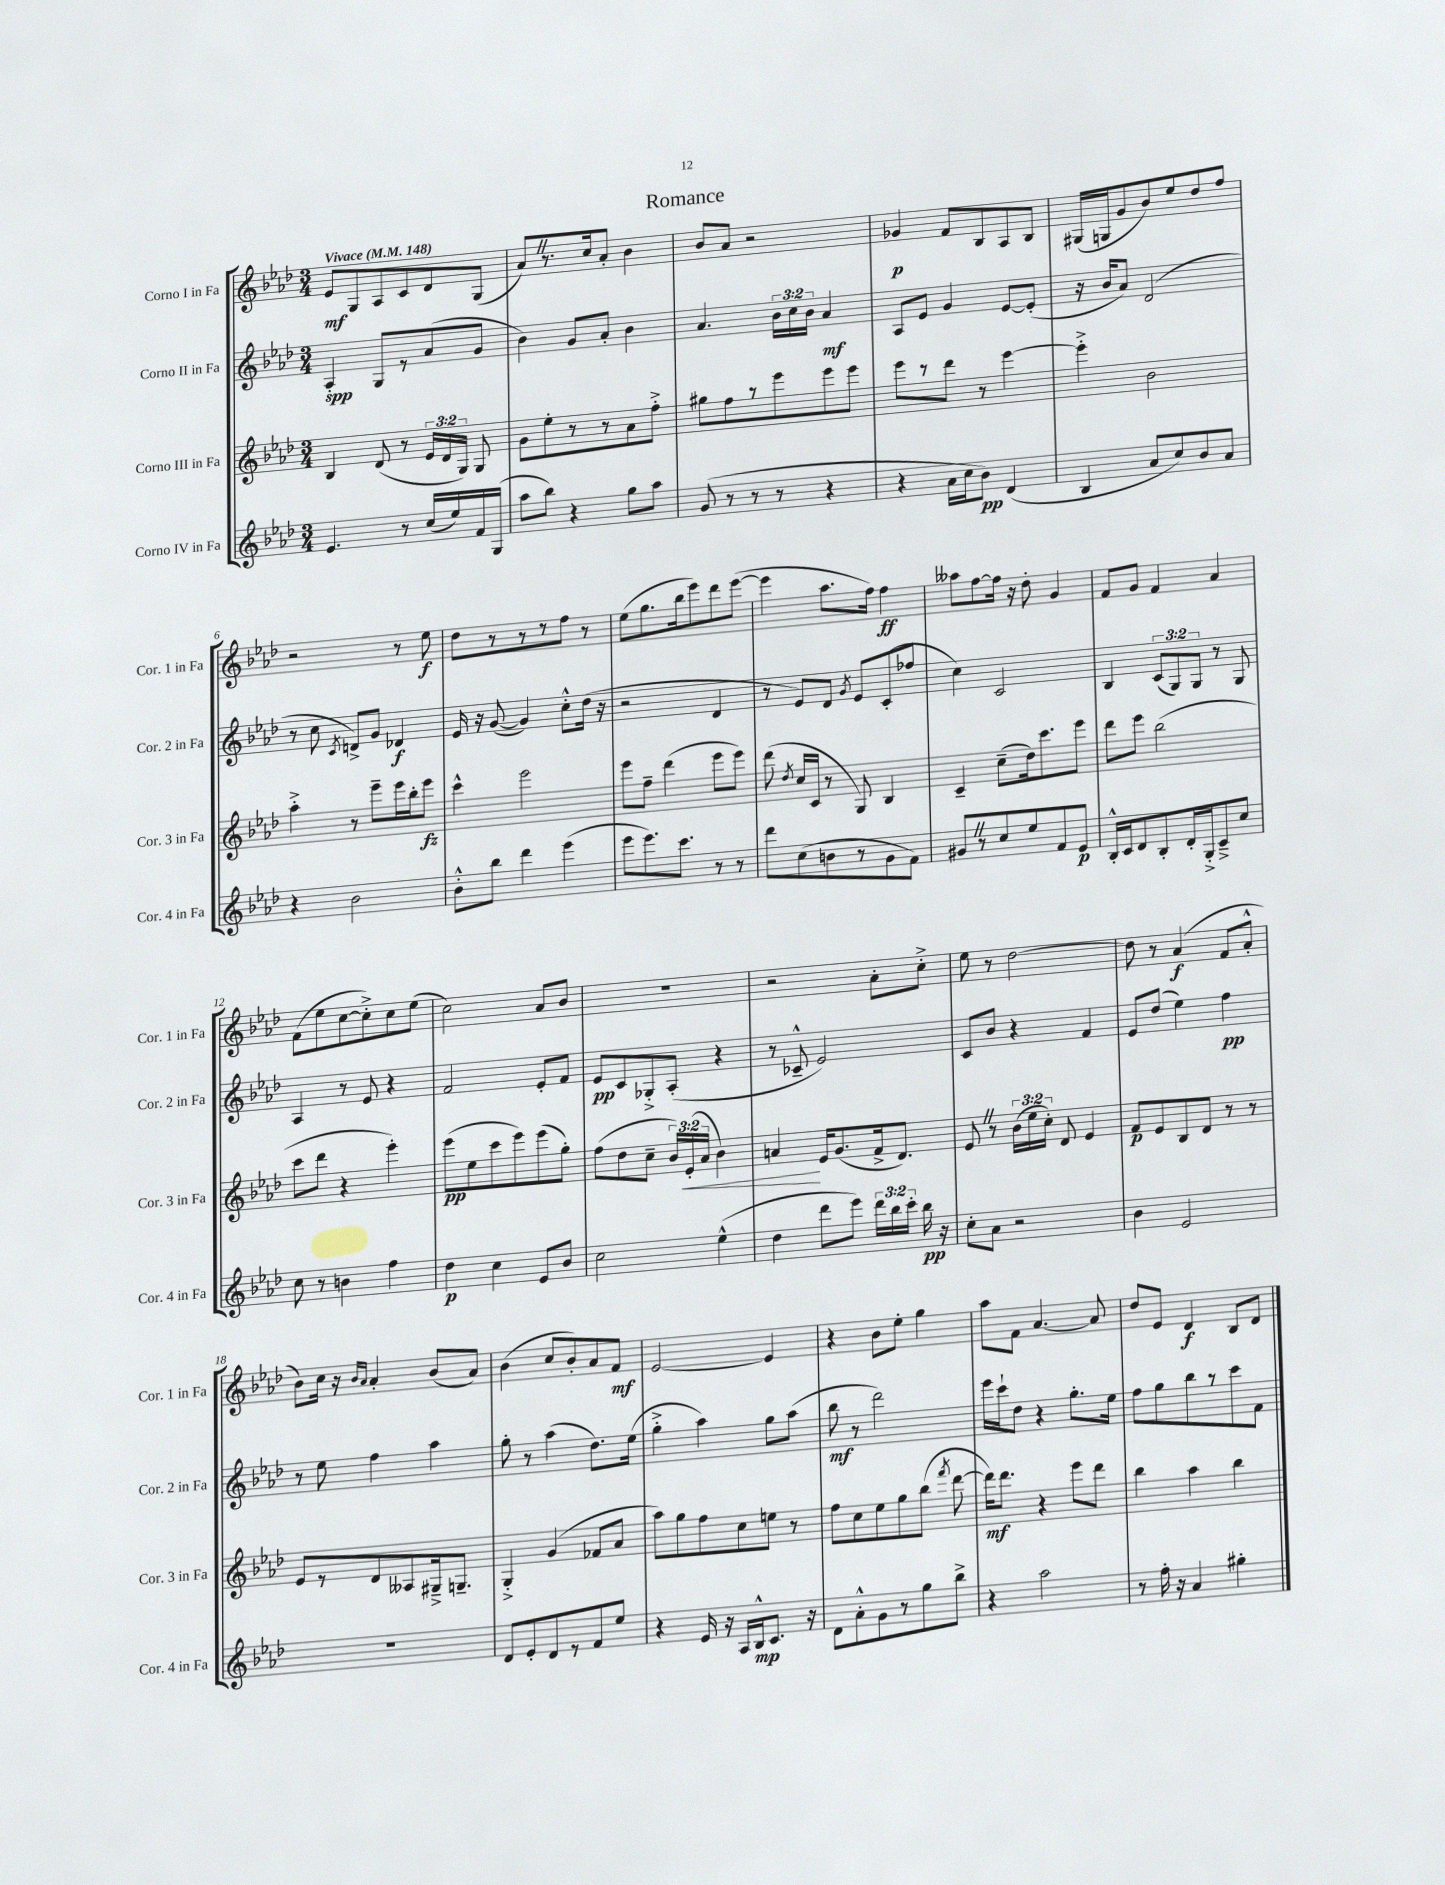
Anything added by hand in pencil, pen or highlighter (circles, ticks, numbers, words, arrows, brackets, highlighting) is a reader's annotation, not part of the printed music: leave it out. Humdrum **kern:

**kern	**kern	**kern	**kern
*staff4	*staff3	*staff2	*staff1
*clefG2	*clefG2	*clefG2	*clefG2
*k[b-e-a-d-]	*k[b-e-a-d-]	*k[b-e-a-d-]	*k[b-e-a-d-]
*M3/4	*M3/4	*M3/4	*M3/4
*MM148	*MM148	*MM148	*MM148
4.e-/	4B-/	4A-'/	8e-/L
.	.	.	8G/
.	(8d-/	8G/L	8A-/
8r	8r	8r	8c/
(16cc/LL	24e-/LL	(8a-/	8d-/
.	24d-/	.	.
16ee-/)	.	.	.
.	24G/JJ)	.	.
16f/	8G/	8g/J	(8G/J
(16G/JJ	.	.	.
=	=	=	=
8aa-\L	8g\L	4b-\)	8a-/L)
8bb-\J)	8ee-'\	.	8.r
4r	8r	8g/L	.
.	.	.	16cc/k
.	8r	8a-'/J	8a-'/J
8gg\L	8a-\	4b-\	4b-\
8aa-\J	8ff'^\J	.	.
=	=	=	=
(8g/	8gg#\L	4.a-/	8b-/L
8r	8ff\	.	8a-/J
8r	8r	.	2r
8r	8eee-\	24b-\LL	.
.	.	24cc\	.
.	.	24b-\JJ	.
4r	8eee-\	4a-/	.
.	8eee-\J	.	.
=	=	=	=
4r	8eee-\L	8A-/L	4g-/
.	8r	8e-/J	.
16a-\LL	8ddd-\J	4g/	8f/L
16cc\J	.	.	.
8b-\J)	8r	.	8B-/
(4d-/	[4eee-\	[8e-/L	8A-/
.	.	(8e-'/]J	8B-/J
=	=	=	=
4B-/	4eee-'^\]	16r	(16G#/LL
.	.	16b-/LK	16G/J
.	.	8a-/J)	8g/
8a-/L	2b-\	(2d-/	8b-/)
8cc/)	.	.	8ee-/
8b-/	.	.	8dd-/
8a-/J	.	.	8ff/J
=	=	=	=
4r	4aa-'^\	8r	2r
.	.	8cc\	.
.	.	8qc/	.
2b-\	8r	8d^/L)	.
.	8eee-~\L	8g/J	.
.	16eee-\L	4d-/	8r
.	16bb-'\J	.	.
.	8eee-\J	.	8ee-\
=	=	=	=
8b-'^^\L	4ccc^^\	16e-/	8dd-\L
.	.	16r	.
8bb-\J	.	([8g/	8r
4ddd-\	2eee-\	4g/])	8r
.	.	.	8r
(4eee-\	.	8cc'^^\L	8ff\J
.	.	(16dd-\Jk	8r
.	.	16r	.
=	=	=	=
8eee-\L	8eee-\L	2r	(8ee-\L
8.eee-\)	8ff~\J	.	8.gg\
.	(4ddd-\	.	.
8.ccc\J	.	.	16bb-\k
.	.	.	8eee-\)
8r	8eee-\L	4d-/	8ddd-\
8r	8eee-\J)	.	([8eee-\J
=	=	=	=
8ddd-\L	(8ddd-\	8r	4eee-\]
.	8qdd-/	.	.
(8cc\	16cc/LL	8e-/L)	.
.	16c/JJ	.	.
8b\	8r	8d-/J	8.aa-\L
.	.	8qg/	.
8r	8G/)	8e-/L	.
.	.	.	16ff\Jk)
8g\	4B-/	(8c'/	4ff\
8f\J)	.	8ff-/J	.
=	=	=	=
8g#/L	4c~/	4cc\)	8aa--\L
8r	.	.	[8ff\
8cc/	(8cc~\L	2c/	16ff\]Jk
.	.	.	16r
8ee-/	16dd-\k)	.	8dd-'\
.	8.ccc\	.	.
8f/	.	.	4g/
8e-/J	8eee-\J	.	.
=	=	=	=
16B-'^^/LL	8ddd-\L	4B-/	8f/L
16c/J	.	.	.
8d-/	8eee-\J	.	8g/J
8B-'/	(2bb-\	(12c/L	4f/
.	.	12G/)	.
16d-'/L	.	.	.
.	.	12G/J	.
16G'^/J	.	.	.
8c~^/	.	8r	4a-/
8cc/J	.	8G/	.
=	=	=	=
8cc\	8ccc\L	4A-/	(8f\L
8r	8ddd-\J	.	8ee-\
4b\	4r	8r	[8cc\
.	.	8e-/	8cc'^\])
4ff\	4eee-'\)	4r	8cc\
.	.	.	(8ee-\J
=	=	=	=
4dd-\	(8eee-\L	2f/	2cc\)
.	8ee-\	.	.
4cc\	8ccc\	.	.
.	8eee-\)	.	.
8e-/L	(8eee-\	8e-'/L	8a-/L
8b-/J	8gg'\J)	8f/J	8b-/J
=	=	=	=
2cc\	(8ff\L	8e-/L	2.r
.	8dd-\	8c/	.
.	8cc~\J	8G-'^/	.
.	24b-/LL)	(8A-'/J	.
.	(24e-'/	.	.
.	24a-/JJ	.	.
(4ee-^^\	4b-\)	4r	.
=	=	=	=
4dd-\	4a/	8r	2r
.	.	8c-~^^/	.
8ddd-\L	16e-/LK	2e-/)	.
.	(8.g/	.	.
8eee-\J)	.	.	.
24ddd-\LL	16f^/k	.	8a-'\L
24bb-\	.	.	.
.	8.d-/J)	.	.
24ccc'\JJ	.	.	.
16bb-\	.	.	8cc'^\J
16r	.	.	.
=	=	=	=
8cc'\L	8e-/	8c/L	8ee-\
8a-\J	8r	8b-/J	8r
2r	(24b-\LL	4r	[2dd-\
.	24ee-\	.	.
.	24cc'\JJ)	.	.
.	8d-/	.	.
.	4e-/	4f/	.
=	=	=	=
4b-\	8f/L	8e-/L	8dd-\]
.	8e-/	(8dd-/J	8r
2e-/	8B-/	4ee-\)	(4a-/
.	8d-/J	.	.
.	8r	4ff\	8f/L
.	8r	.	8a-'^^/J
=	=	=	=
2.r	8e-/L	8r	8b-\L)
.	8r	8ee-\	16cc\Jk
.	.	.	16r
.	.	.	16qqb-/LL
.	.	.	16qqa-/JJ
.	8d-/	4ff\	4a-'/
.	8A--/	.	.
.	16G#~^/k	4aa-\	(8b-/L
.	8.G~/J	.	.
.	.	.	8a-/J)
=	=	=	=
8d-/L	4G'^/	8gg'\	(4b-\
8e-'/	.	8r	.
8d-/	(4g/	(4aa-\	8cc/L
8r	.	.	8b-'/)
8f/	8f-/L	8.dd-\L)	8a-/
8ee-/J	8a-/J	.	8f/J
.	.	(16ee-\Jk	.
=	=	=	=
4r	8aa-\L)	4gg'^\	[2e-/
.	8gg\	.	.
16e-/	8ff\	4aa-\)	.
16r	.	.	.
16A-/LL	8cc\	.	.
16B-^^/J	.	.	.
8.c/J	8ee\J	8gg\L	4e-/]
.	8r	(8aa-\J	.
16r	.	.	.
=	=	=	=
8d-\L	8ff\L	8bb-\	4r
8a-'^^\	8cc\	8r	.
8g\	8ee-\	2ddd-\)	8b-\L
8r	8gg\	.	8ee-'\J
8gg\	(8bb-\J	.	4gg\
.	8qfff/	.	.
8bb-^\J	[8ddd-\	.	.
=	=	=	=
4r	16ddd-\]LK)	16eee-\LL	8aa-\L
.	8.ddd-\J	16ccc`\J	.
.	.	8dd-\J	8f\J
2aa-\	4r	4r	[4.a-/
.	8eee-\L	8.gg'\L	.
.	8ddd-\J	.	8a-/]
.	.	16ee-\Jk	.
=	=	=	=
8r	4bb-\	8ff\L	8dd-/L
16ff'\	.	8gg\	8e-/J
16r	.	.	.
4a-/	4aa-\	8bb-\	4d-/
.	.	8r	.
4gg#'\	4bb-\	8ccc\	8B-/L
.	.	8f\J	8d-/J
==	==	==	==
*-	*-	*-	*-
